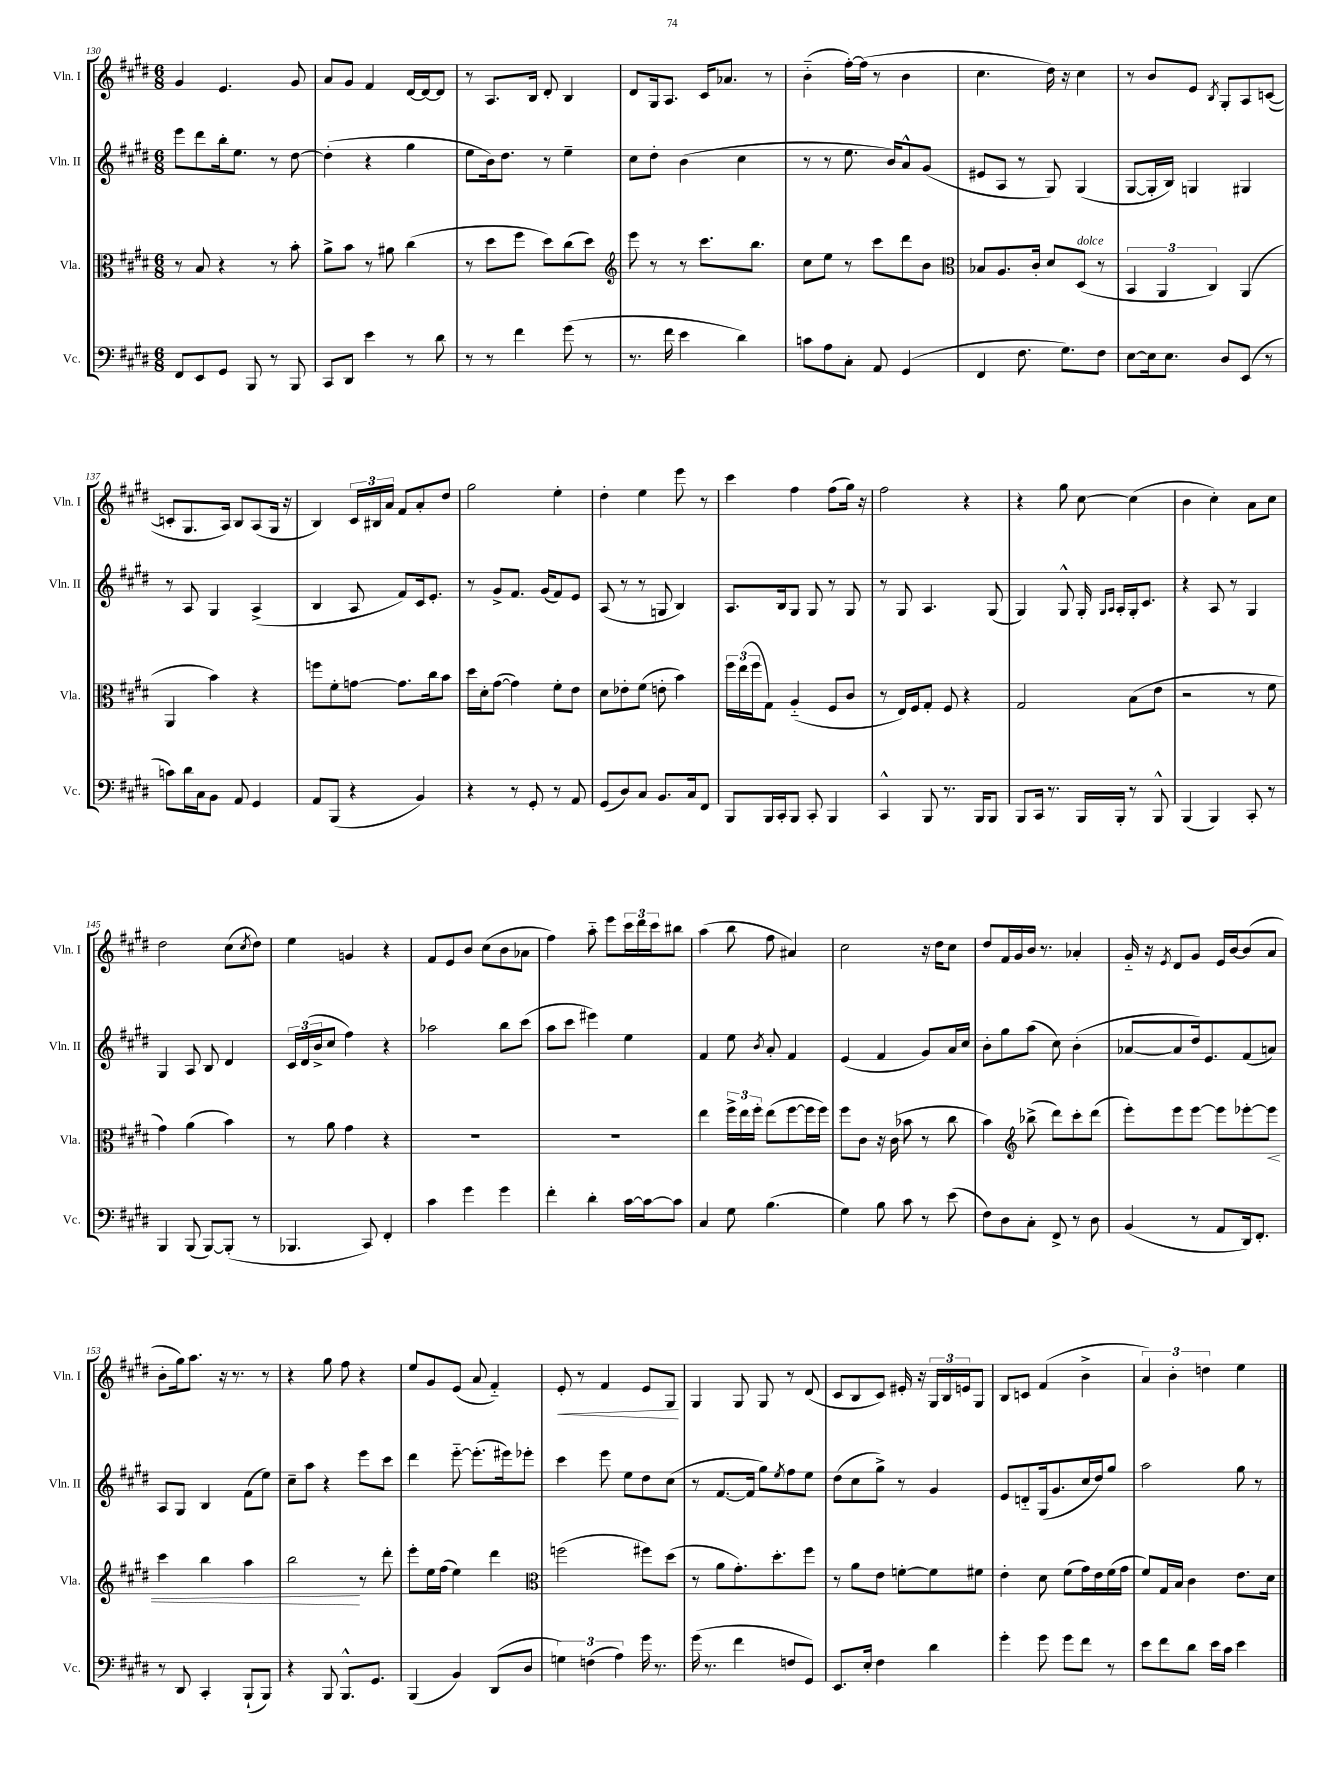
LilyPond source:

<<
\new StaffGroup <<
\new Staff = "s0" \with { instrumentName = "Vln. I" shortInstrumentName = "Vln. I" } {
    \clef treble \key e \major \numericTimeSignature \time 6/8
    gis'4 e'4. gis'8 |
    a'8 gis'8 fis'4 dis'16~ dis'16~ dis'8 |
    r8 a8. b16 dis'8-. b4 |
    dis'8 gis16 a8. cis'16 aes'8. r8 |
    b'4-_( fis''16~-.) fis''16( r8 b'4 |
    cis''4. dis''16) r16 cis''4 |
    r8 b'8 e'8 \acciaccatura { b8 } gis8-. a8 c'8~( |
    c'8-. gis8. a16) b8 a8( gis16 r16 |
    b4) \tuplet 3/2 { cis'16 bis16 a'16 } fis'8 a'8-. dis''8 |
    gis''2 e''4-. |
    dis''4-. e''4 e'''8 r8 |
    cis'''4 fis''4 fis''8( gis''16) r16 |
    fis''2 r4 |
    r4 gis''8 cis''8~ cis''4( |
    b'4 cis''4-.) a'8 cis''8 |
    dis''2 cis''8( \acciaccatura { cis''8 } dis''8) |
    e''4 g'4 r4 |
    fis'8 e'8 b'8 cis''8( b'8 aes'8 |
    fis''4) a''8-_ e'''8 \tuplet 3/2 { cis'''16 dis'''16 cis'''16 } bis''8 |
    a''4( b''8 fis''8 ais'4) |
    cis''2 r16 dis''16 cis''8 |
    dis''8 fis'16 gis'16 b'16 r8. aes'4-. |
    gis'16-_ r16 \acciaccatura { e'8 } dis'8 gis'8 e'16 b'16~ b'8( a'8 |
    b'8-. gis''16) a''8. r16 r8. r8 |
    r4 gis''8 fis''8 r4 |
    e''8 gis'8 e'8( a'8 fis'4-_) |
    e'8-.\< r8 fis'4 e'8 gis8\! |
    gis4 gis8 gis8 r8 dis'8( |
    cis'8 b8 cis'8) eis'16-. r16 \tuplet 3/2 { gis16 b16 e'16 } gis8 |
    b8 c'8 fis'4( b'4-> |
    \tuplet 3/2 { a'4) b'4-. d''4 } e''4 \bar "|." |
}
\new Staff = "s1" \with { instrumentName = "Vln. II" shortInstrumentName = "Vln. II" } {
    \clef treble \key e \major \numericTimeSignature \time 6/8
    e'''8 dis'''8 b''16-. e''8. r8 dis''8~ |
    dis''4-.( r4 gis''4 |
    e''8 b'16) dis''8. r8 e''4-- |
    cis''8 dis''8-. b'4( cis''4 |
    r8 r8 e''8. b'16) a'8-^ gis'8( |
    eis'8 a8 r8 gis8) gis4( |
    gis8~ gis16-. b16) g4 gis4 |
    r8 a8 gis4 a4->( |
    b4 a8 fis'8) cis'16 e'8.-. |
    r8 gis'8-> fis'8. gis'16( fis'8) e'8 |
    a8( r8 r8 g8 b4) |
    a8. b16 gis8 gis8 r8 gis8 |
    r8 gis8 a4. gis8( |
    gis4) gis8-^ gis16-. \grace { gis16 a16 } a16-. gis16-. cis'8. |
    r4 a8 r8 gis4 |
    gis4 a8 b8 dis'4 |
    \tuplet 3/2 { cis'16 dis'16( b'16-> } cis''8 fis''4) r4 |
    aes''2 b''8 cis'''8( |
    a''8 cis'''8 eis'''4) e''4 |
    fis'4 e''8 \acciaccatura { b'8 } a'8-. fis'4 |
    e'4( fis'4 gis'8) a'16 cis''16 |
    b'8-. gis''8 a''8( cis''8) b'4-.( |
    aes'8~ aes'8 dis''16) e'8. fis'8( a'8) |
    a8 gis8 b4 fis'8( e''8) |
    cis''8-- a''8 r4 e'''8 cis'''8 |
    dis'''4 e'''8~-_ e'''8.-.( eis'''16) ees'''8-. |
    cis'''4 e'''8 e''8 dis''8 cis''8( |
    r8 fis'8.~ fis'16 gis''8) \acciaccatura { e''8 } fis''8 e''8 |
    dis''8( cis''8 gis''8->) r8 gis'4 |
    e'8 d'8-_ gis16( gis'8. cis''16 dis''16) gis''8 |
    a''2 gis''8 r8 \bar "|." |
}
\new Staff = "s2" \with { instrumentName = "Vla." shortInstrumentName = "Vla." } {
    \clef alto \key e \major \numericTimeSignature \time 6/8
    r8 b8 r4 r8 b'8-. |
    a'8-> b'8 r8 ais'8 cis''4( |
    r8 dis''8 fis''8 dis''8) cis''8( dis''8) |
    \clef treble e'''8 r8 r8 cis'''8. b''8. |
    cis''8 e''8 r8 cis'''8 dis'''8 b'8 |
    \clef alto bes8 a8. cis'16-. dis'8 dis8^\markup { \italic "dolce" }( r8 |
    \tuplet 3/2 { b,4 a,4 cis4) } a,4( |
    a,4 b'4) r4 |
    f''8 fis'8-. g'8~ g'8. cis''16 b'8 |
    dis''16 dis'16-. gis'8~( gis'4) fis'8-. e'8 |
    dis'8 ees'8-. fis'8( e'8-. b'4) |
    \tuplet 3/2 { fis''16 e''16( fis''16 } gis8) a4-_( fis8 cis'8 |
    r8 e16) fis16 gis8-. fis8 r4 |
    gis2 b8( e'8 |
    r2 r8 fis'8 |
    gis'4) a'4( b'4) |
    r8 a'8 gis'4 r4 |
    R2. |
    R2. |
    e''4 \tuplet 3/2 { fis''16-> e''16 fis''16-. } e''8( fis''8~ fis''16 fis''16) |
    fis''8 cis'8 r16 cis'16( bes'8 r8 cis''8 |
    b'4) \clef treble bes''8->( dis'''8) cis'''8-. dis'''8( |
    e'''8-.) e'''8 e'''8~ e'''8 ees'''8~-. ees'''8\< |
    cis'''4 b''4 a''4 |
    b''2\! r8 dis'''8-. |
    e'''8-. e''16 fis''16( e''4) dis'''4 |
    \clef alto f''2( fis''8) dis''8( |
    r8 a'8 gis'8.-.) dis''8.-. fis''8 |
    r8 a'8 e'8 f'8~-. f'8 fis'8 |
    e'4-. dis'8 fis'8( gis'16) e'16 fis'16( gis'16 |
    fis'8) gis16 b16 cis'4 e'8. dis'16 \bar "|." |
}
\new Staff = "s3" \with { instrumentName = "Vc." shortInstrumentName = "Vc." } {
    \clef bass \key e \major \numericTimeSignature \time 6/8
    fis,8 e,8 gis,8 b,,8 r8 b,,8 |
    cis,8 dis,8 e'4 r8 dis'8 |
    r8 r8 fis'4 gis'8( r8 |
    r8. fis'16 e'4 dis'4) |
    c'8 a8 cis8-. a,8 gis,4( |
    fis,4 fis8. gis8.) fis8 |
    e8~ e16 e8. dis8 e,8( r8 |
    c'8) dis'16 cis16 b,8 a,8 gis,4 |
    a,8 b,,8( r4 b,4) |
    r4 r8 gis,8-. r8 a,8 |
    gis,8( dis8) cis8 b,8. cis16 fis,8 |
    b,,8 b,,16 cis,16-. b,,8 cis,8-. b,,4 |
    cis,4-^ b,,8 r8. b,,16 b,,8 |
    b,,8 cis,16 r8. b,,16 b,,16-. r8 b,,8-^ |
    b,,4( b,,4) cis,8-. r8 |
    b,,4 b,,8( b,,8~) b,,8-.( r8 |
    bes,,4. cis,8) fis,4-. |
    cis'4 gis'4 gis'4 |
    fis'4-. dis'4-. cis'16~ cis'16~ cis'8 |
    cis4 gis8 b4.( |
    gis4) b8 cis'8 r8 e'8( |
    fis8) dis8 cis8-. fis,8-> r8 dis8 |
    b,4( r8 a,8 dis,16) fis,8.-. |
    r8 dis,8 cis,4-. b,,8-!( b,,8) |
    r4 b,,8 b,,8.-^ gis,8. |
    b,,4( b,4) dis,8( dis8 |
    \tuplet 3/2 { g4) f4( a4) } gis'16 r8. |
    gis'16( r8. fis'4 f8 gis,8) |
    e,8. e16-. fis4 dis'4 |
    gis'4-. gis'8 gis'8 fis'8 r8 |
    e'8 fis'8 dis'8 e'16 cis'16 e'4 \bar "|." |
}
>>
>>
\layout { \context { \Score currentBarNumber = #130 } }
